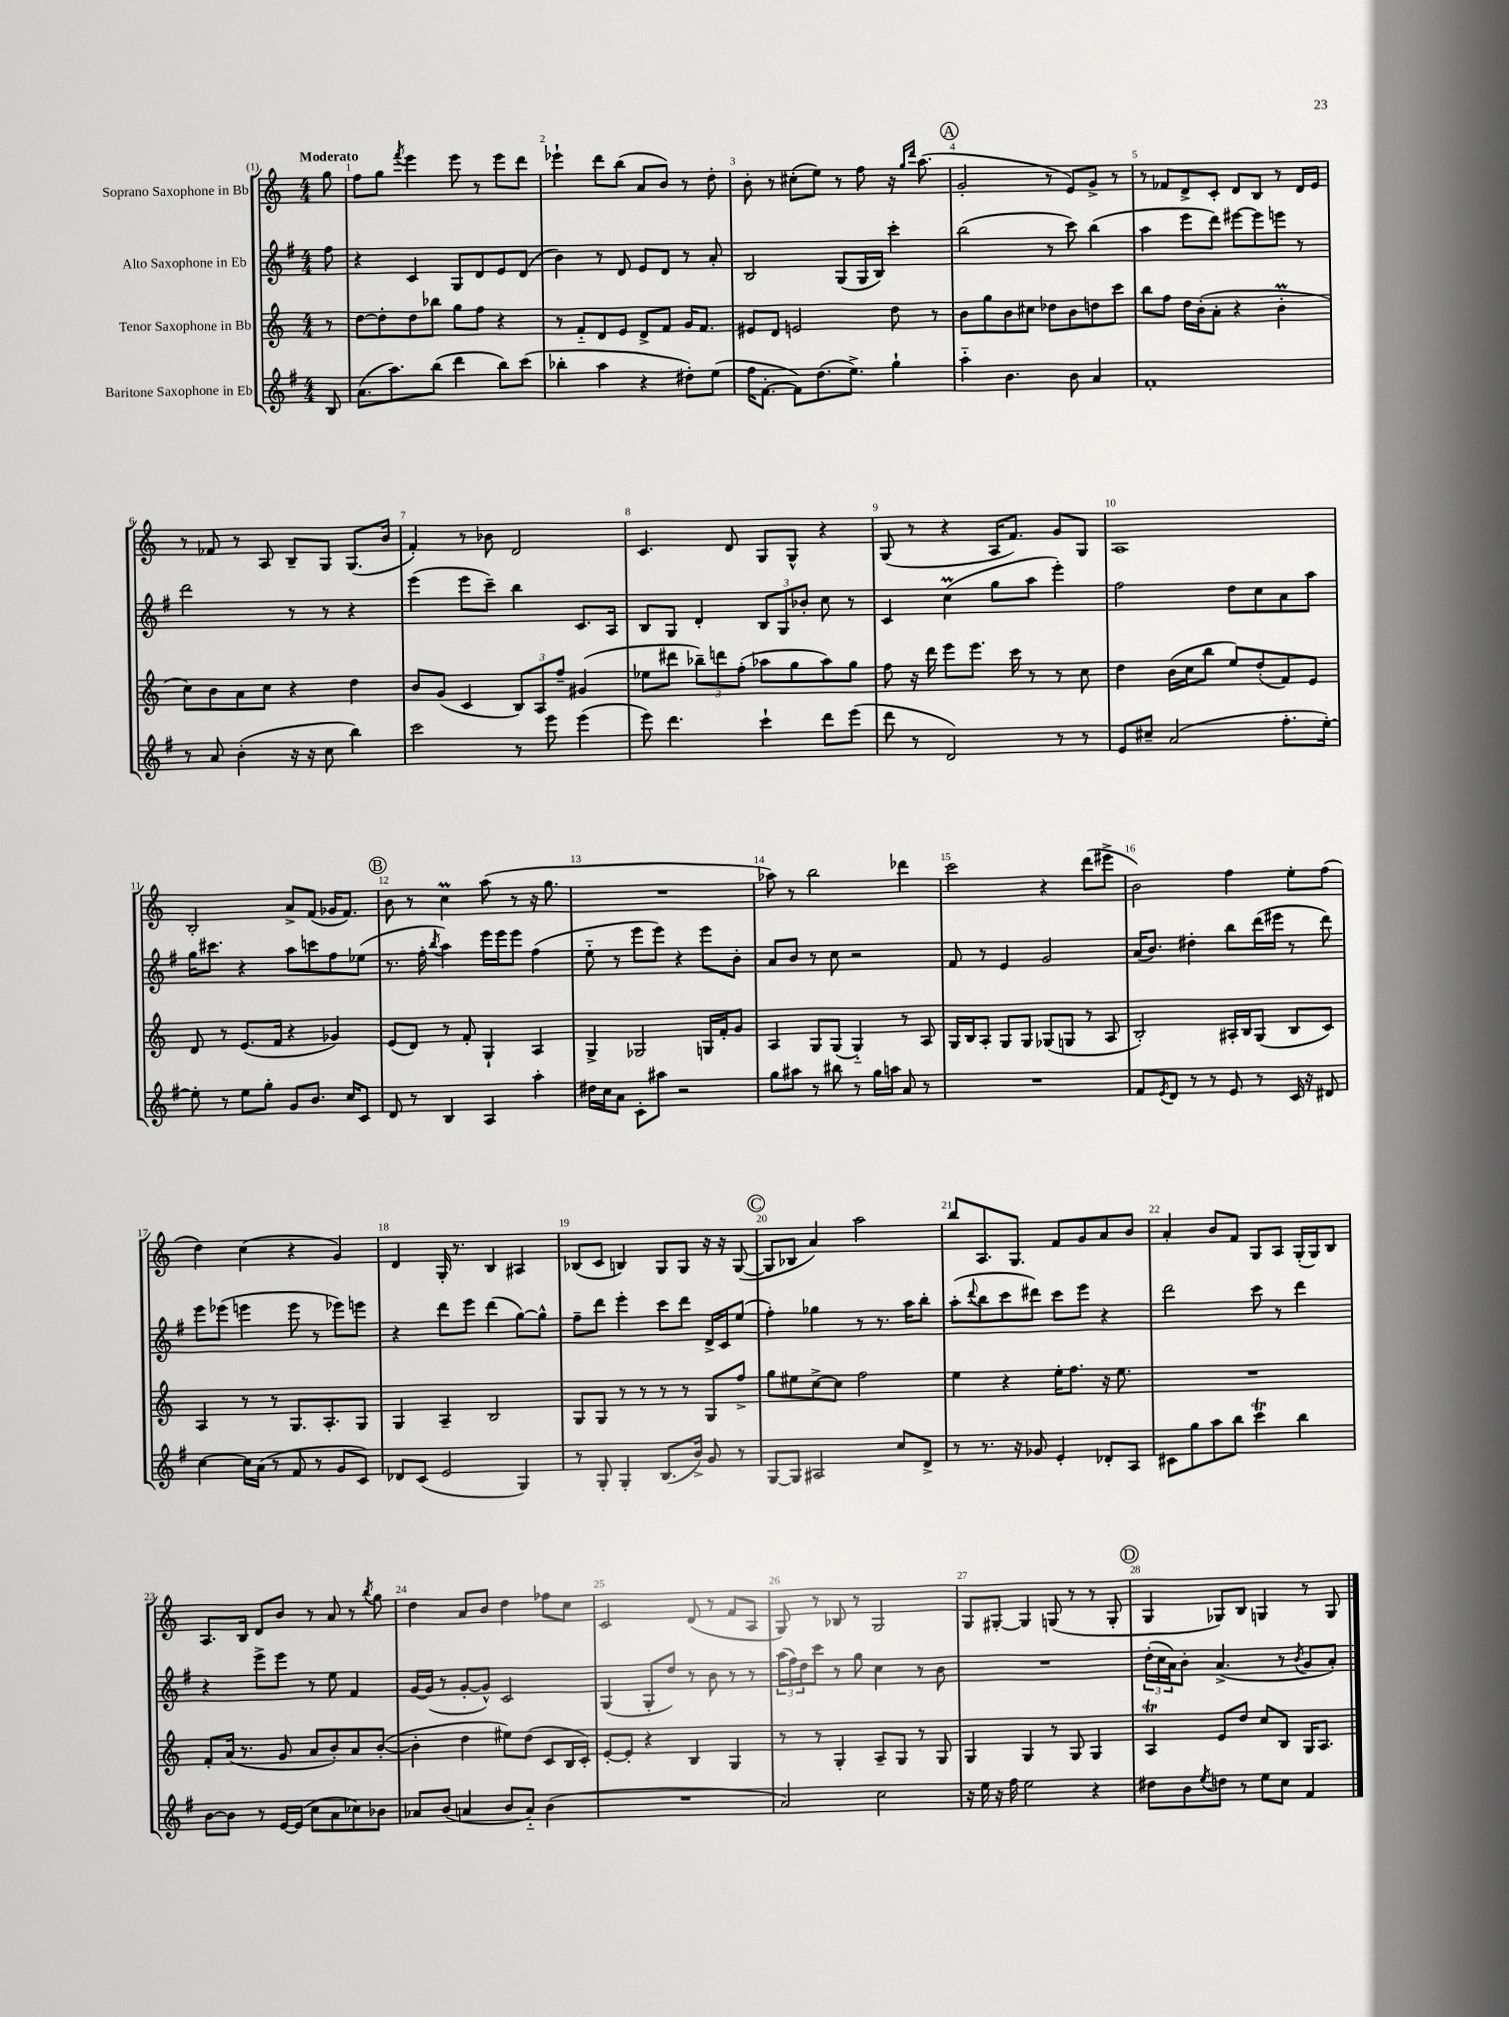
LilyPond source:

<<
\new StaffGroup <<
\new Staff = "s0" \with { instrumentName = "Soprano Saxophone in Bb" } {
    \clef treble \key c \major \numericTimeSignature \time 4/4 \partial 8 \tempo "Moderato"
    g''8 |
    f''8 g''8 \acciaccatura { f'''8 } e'''4 e'''8 r8 e'''8 d'''8 |
    ees'''4-! d'''8 b''8( a'8 b'8) r8 d''8-. |
    b'8-. r8 cis''8-.( e''8) r8 f''8 r16 \grace { g''16 d'''16 } a''8.( |
    \mark \markup { \circle "A" } g'2-. r8 e'8) g'8-> r8 |
    r8 fes'8 d'8-> c'8-. d'8 b8 r8 d'16 e'16 |
    r8 fes'8 r8 a8 b8-- g8 g8.( b'16 |
    f'4-.) r8 bes'8 d'2 |
    c'4. d'8 g8 g8-^ r4 |
    g8( r8 r4 a16 f'8.) g'8 g8 |
    a1 |
    b2-. a'8-> f'8( ges'16 f'8.) |
    \mark \markup { \circle "B" } b'8 r8 c''4\prall a''8( r8 r16 g''8. |
    R1 |
    aes''8) r8 b''2 des'''4 |
    c'''2 r4 d'''8( eis'''8-> |
    b'2) f''4 e''8-. f''8( |
    d''4) c''4( r4 g'4) |
    d'4 g16-. r8. b4 ais4 |
    bes8( c'8 b4) g8 g8 r16 r16 g8~( |
    \mark \markup { \circle "C" } g8 bes8 a'4) a''2 |
    b''8 a8. g8. f'8 g'8 a'8 b'8 |
    a'4-. b'8 f'8 g8 a8 g16-.( g16) b8 |
    a8. b16 d'8 b'8 r8 a'8 r8 \acciaccatura { b''8 } g''8 |
    d''4 a'8 b'8 d''4 fes''8 c''8 |
    c'2 d'8( r8 f'8 a8 |
    g8) r8 bes8 r8 g2 |
    g8 gis8~-. gis4 g8( r8 r8 g8-. |
    \mark \markup { \circle "D" } g4 ges8) b8 g4 r8 g8 \bar "|." |
}
\new Staff = "s1" \with { instrumentName = "Alto Saxophone in Eb" } {
    \clef treble \key g \major \numericTimeSignature \time 4/4 \partial 8
    fis''8 |
    r4 c'4 g8 d'8 e'8 d'8( |
    b'4) r8 d'8 e'8 d'8 r8 a'8-. |
    b2 g8( g16 b16) c'''4-. |
    \mark \markup { \circle "A" } b''2( r8 c'''8) b''4( |
    a''4 e'''8 d'''8) eis'''8~ eis'''8 e'''8 r8 |
    d'''2 r8 r8 r4 |
    e'''4( e'''8 c'''8--) b''4 c'8. a16 |
    b8 g8 d'4-. \tuplet 3/2 { b8 g8 bes'8-. } c''8 r8 |
    c'4 c''4\prall( g''8 a''8 e'''4-.) |
    fis''2 d''8 c''8 a'8 a''8 |
    g''16 cis'''8. r4 a''8 c'''8 fis''8 ees''8( |
    \mark \markup { \circle "B" } r8. fis''16-. \acciaccatura { b''8 } a''4) e'''16 e'''16 e'''8 fis''4( |
    e''8-_ r8 e'''8 e'''8) r4 e'''8 b'8-. |
    a'8 b'8 r8 c''8 r2 |
    fis'8 r8 e'4 g'2 |
    a'16( b'8.) dis''4-. b''8 d'''16( eis'''16 r8 d'''8) |
    e'''8 ees'''8( e'''4 e'''8 r8 ees'''8) e'''8 |
    r4 d'''8 e'''8 d'''4( g''8~) g''8-^ |
    fis''8-- d'''8 e'''4-. c'''8 d'''8 d'16-> c'16 e''8( |
    \mark \markup { \circle "C" } fis''4-.) ges''4 r8 r8. a''16 b''8-. |
    a''8-.( \appoggiatura { d'''8 } b''8 c'''8 dis'''8) c'''8 e'''8 r4 |
    d'''2 c'''8 r8 d'''4 |
    r4 e'''8-> e'''8 r8 e''8 fis'4 |
    g'16~ g'16( r8 g'8~-. g'8-^) c'2 |
    g4( g8-. d''8) r8 b'8 r8 r8 |
    \tuplet 3/2 { a''16( fis''16) d''16 } c'''8 r8 g''8 c''4 r8 b'8 |
    R1 |
    \mark \markup { \circle "D" } \tuplet 3/2 { d''16-.( c''16 a'16) } b'8-. a'4.->( r8 \acciaccatura { b'8 } g'8 a'8-.) \bar "|." |
}
\new Staff = "s2" \with { instrumentName = "Tenor Saxophone in Bb" } {
    \clef treble \key c \major \numericTimeSignature \time 4/4 \partial 8
    r8 |
    d''8~ d''8-. d''8 bes''8 g''8 f''8 r4 |
    r8 f'8-_ d'8 e'8 d'8-> f'8 g'16 f'8. |
    eis'8 d'8 e'2 d''8 r8 |
    \mark \markup { \circle "A" } b'8 g''8 b'8 cis''8 des''8 b'8 d''8 c'''8 |
    b''8 f''8 d''16 b'16-.( a'8-. r4 b'4-.\prall |
    c''8) b'8 a'8 c''8 r4 d''4 |
    b'8 g'8( c'4 \tuplet 3/2 { b8) a8 f''8-- } gis'4( |
    ees''8 dis'''8 \tuplet 3/2 { bes''8--) d'''8 f''8-.( } aes''8 g''8 aes''8) g''8 |
    f''8 r16 d'''16 e'''8 e'''8. c'''16 r8 r8 c''8 |
    d''4 b'16( c''16 b''8 e''8) d''8-.( f'8) e'8 |
    d'8 r8 e'8.( f'16 r4 ges'4) |
    \mark \markup { \circle "B" } e'8( d'8) r8 f'8-. g4-! a4 |
    g4-> ges2 g16 f'16-. g'8 |
    a4 g8 g8( g4-_) r8 a8 |
    g16 b16 a8-. g8 g8 ges8( g8 r8 a8 |
    b2-.) ais16-. b16 g8( b8 c'8) |
    a4 r8 r8 g8. a8.-. g8 |
    g4 a4-- b2 |
    g8 g8 r8 r8 r8 r8 g8 f''8-> |
    \mark \markup { \circle "C" } g''8 eis''8 c''8~-> c''8 f''2 |
    e''4 r4 e''16-. f''8. r16 e''8. |
    R1 |
    f'8-. a'16( r8. g'8 a'8 b'8-.) a'8 b'8~-.( |
    b'4-. d''4 eis''8) d''8( c'8 b16 c'16-.) |
    e'8~-. e'8-. r4 b4 g4 |
    r8 r8 g4-. a8-- g8 r8 g8 |
    g4 g4 r8 g8 g4 |
    \mark \markup { \circle "D" } a4\trill e'8 d''8 c''8 b8 g16 a8. \bar "|." |
}
\new Staff = "s3" \with { instrumentName = "Baritone Saxophone in Eb" } {
    \clef treble \key g \major \numericTimeSignature \time 4/4 \partial 8
    b8 |
    a'8.( a''8.) b''8( d'''4 b''8) c'''8( |
    bes''4-. a''4 r4 dis''8-.) e''8( |
    fis''16 fis'8.~-. fis'8) d''8.( e''8.->) g''4-! |
    \mark \markup { \circle "A" } a''4-_ b'4. b'8 a'4 |
    fis'1-. |
    r8 a'8 b'4-.( r16 r16 c''8 b''4) |
    c'''2 r8 e'''8 e'''4( |
    e'''8) d'''4. c'''4-! d'''8 e'''8( |
    d'''8 r8 d'2) r8 r8 |
    e'8 cis''8-- a'2( fis''8.-. e''16~-.) |
    e''8-. r8 e''8 g''8-. g'8 b'8. c''16 c'8 |
    \mark \markup { \circle "B" } d'8 r8 b4 a4 a''4-. |
    dis''16 c''16 a'8 c'8-. ais''8 r2 |
    g''8 ais''8 r8 bis''8 r8 g''16 a''16 a'8 r8 |
    R1 |
    fis'8 \acciaccatura { e'8 } d'8 r8 r8 e'8 r8 c'16 r16 dis'8 |
    c''4~ c''16 a'16( r8 fis'8 r8 g'8 c'8) |
    des'8 c'8( e'2 g4) |
    r8 g8-. g4-. b8.( b'16->) g'8 r8 |
    \mark \markup { \circle "C" } g8~ g8 ais2 c''8 d'8-> |
    r8 r8. r16 ges'8 e'4-. des'8-. a8 |
    cis'8 g''8 a''8 b''8 c'''4\trill b''4 |
    b'8~ b'8 r8 e'16~ e'16( c''8 a'8 ces''8) bes'8 |
    aes'8 b'8( a'4 b'8 a'8-_) b'4( |
    R1 |
    a'2) c''2 |
    r16 e''16 r16 fis''16 e''2 r4 |
    \mark \markup { \circle "D" } dis''8 b'8 \acciaccatura { e''8 } d''8 r8 e''8 c''8 fis'4 \bar "|." |
}
>>
>>
\layout { \context { \Score \override BarNumber.break-visibility = ##(#f #t #t) barNumberVisibility = #all-bar-numbers-visible } }
